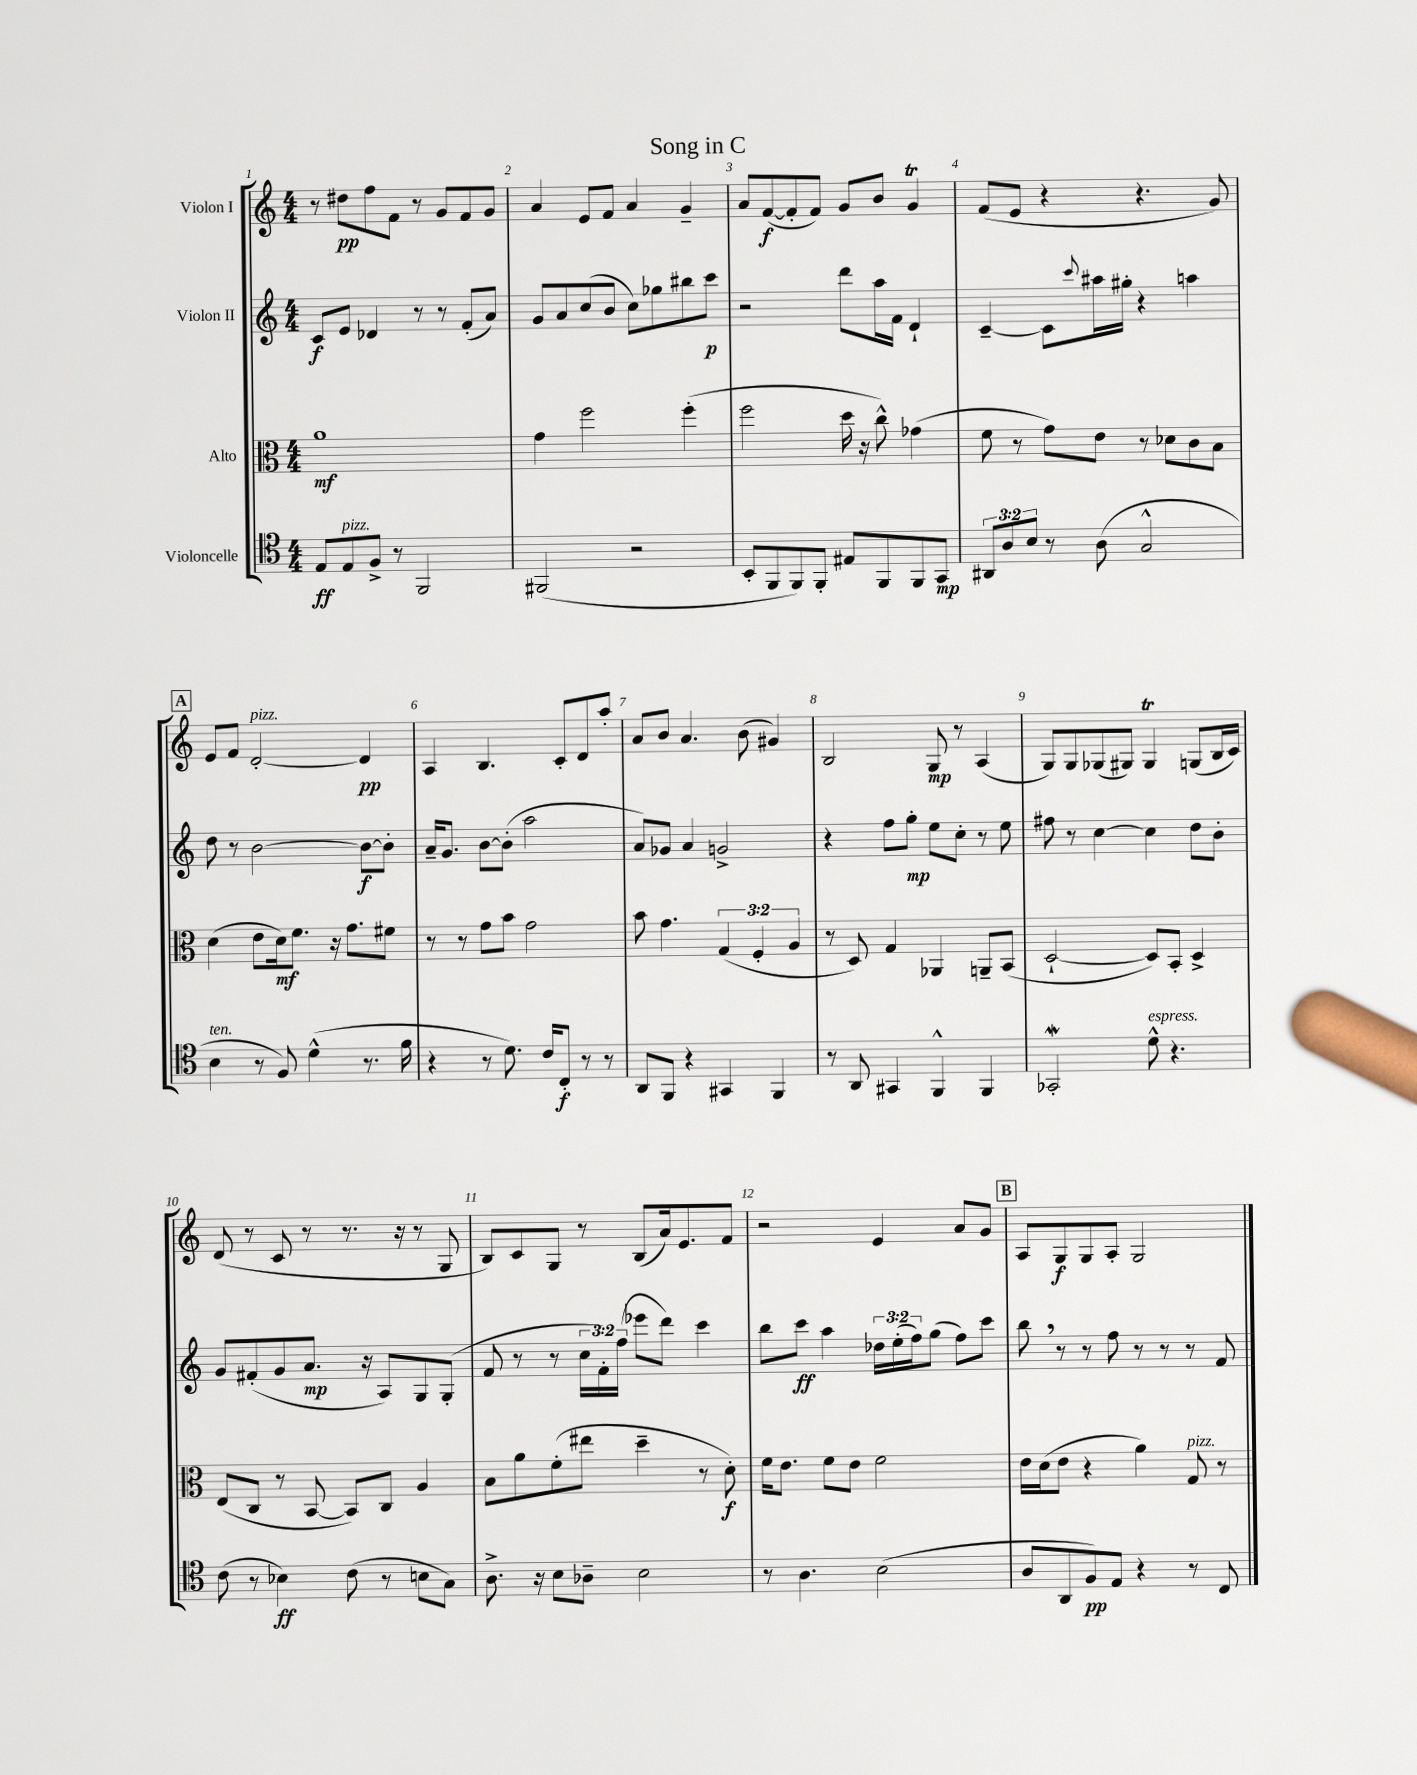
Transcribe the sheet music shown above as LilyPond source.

\header { title = "Song in C" }
<<
\new StaffGroup <<
\new Staff = "s0" \with { instrumentName = "Violon I" } {
    \clef treble \key c \major \numericTimeSignature \time 4/4
    r8 dis''8\pp f''8 f'8 r8 g'8 f'8 g'8 |
    a'4 e'8 f'8 a'4 g'4-- |
    a'8 f'8~\f( f'8-. f'8) g'8 b'8 g'4\trill |
    f'8( e'8 r4 r4. g'8) |
    \mark \markup { \box "A" } e'8 f'8 d'2~-.^\markup { \italic "pizz." } d'4\pp |
    a4 b4. c'8-. d'8 a''8-. |
    a'8 b'8 a'4. b'8( gis'4) |
    b2 g8\mp r8 a4( |
    g8) g8 ges8( gis8) gis4\trill g8( b16 c'16) |
    d'8( r8 c'8 r8 r8. r16 r8 g8 |
    b8) c'8 g8 r8 b8( a'16) e'8. f'8 |
    r2 e'4 a'8 g'8 |
    \mark \markup { \box "B" } a8 g8\f g8 a8-. g2 \bar "|." |
}
\new Staff = "s1" \with { instrumentName = "Violon II" } {
    \clef treble \key c \major \numericTimeSignature \time 4/4 \override Staff.TupletNumber.text = #tuplet-number::calc-fraction-text
    c'8\f e'8 des'4 r8 r8 f'8-.( a'8) |
    g'8 a'8 c''8( b'8 c''8) ges''8 bis''8 c'''8\p |
    r2 d'''8 a''16 f'16 d'4-! |
    c'4~-- c'8 \appoggiatura { c'''8 } ais''16 gis''16-. r4 a''4 |
    \mark \markup { \box "A" } d''8 r8 b'2~ b'8~\f b'8-. |
    a'16-- g'8. b'8~ b'8-.( a''2 |
    a'8) ges'8 a'4 g'2-> |
    r4 f''8 g''8-.\mp e''8 c''8-. r8 e''8 |
    fis''8 r8 c''4~ c''4 d''8 b'8-. |
    g'8 fis'8-.( g'8 a'8.\mp r16 a8) g8 g8-.( |
    f'8 r8 r8 \tuplet 3/2 { c''16 f'16-.) f''16( } ees'''8 d'''8) c'''4 |
    b''8 c'''8\ff a''4 \tuplet 3/2 { des''16 e''16-.( f''16) } g''8( f''8) c'''8 |
    \mark \markup { \box "B" } b''8 \breathe r8 r8 f''8 r8 r8 r8 f'8 \bar "|." |
}
\new Staff = "s2" \with { instrumentName = "Alto" } {
    \clef alto \key c \major \numericTimeSignature \time 4/4 \override Staff.TupletNumber.text = #tuplet-number::calc-fraction-text
    a'1\mf |
    g'4 f''2 f''4-.( |
    f''2 d''16 r16 c''8-^) ges'4( |
    f'8 r8 g'8) e'8 r8 des'8 c'8 b8 |
    \mark \markup { \box "A" } d'4( e'8 d'16\mf) f'8. r16 g'8. fis'8 |
    r8 r8 g'8 b'8 g'2 |
    b'8 g'4. \tuplet 3/2 { g4( f4-. a4 } |
    r8 d8) g4 aes,4 a,8-- b,8( |
    d2~-! d8) b,8-. d4-> |
    e8( c8 r8 b,8~ b,8) c8 a4 |
    b8 a'8 f'8-.( eis''8 d''4-- r8 d'8-.\f) |
    f'16 e'8. f'8 e'8 f'2 |
    \mark \markup { \box "B" } e'16 d'16( e'8 r4 a'4) g8^\markup { \italic "pizz." } r8 \bar "|." |
}
\new Staff = "s3" \with { instrumentName = "Violoncelle" } {
    \clef tenor \key c \major \numericTimeSignature \time 4/4 \override Staff.TupletNumber.text = #tuplet-number::calc-fraction-text
    e8\ff e8^\markup { \italic "pizz." } f8-> r8 f,2 |
    fis,2( r2 |
    b,8-. f,8 f,8) f,8-. eis8 f,8 f,8 g,8\mp |
    \tuplet 3/2 { ais,8 a8 b8 } r8 a8( g2-^ |
    \mark \markup { \box "A" } b4^\markup { \italic "ten." } r8 f8) d'4-^( r8. f'16 |
    r4 r8 d'8.) c'16 c8-.\f r8 r8 |
    a,8 f,8 r4 gis,4 f,4 |
    r8 a,8 gis,4 f,4-^ f,4 |
    ges,2-.\mordent d'8-^^\markup { \italic "espress." } r4. |
    c'8( r8 bes4\ff) c'8( r8 b8 g8) |
    a8.-> r16 b8 aes8-- b2 |
    r8 a4. b2( |
    \mark \markup { \box "B" } a8 a,8 f8\pp) e8 r4 r8 c8 \bar "|." |
}
>>
>>
\layout { \context { \Score \override BarNumber.break-visibility = ##(#f #t #t) barNumberVisibility = #all-bar-numbers-visible } }
